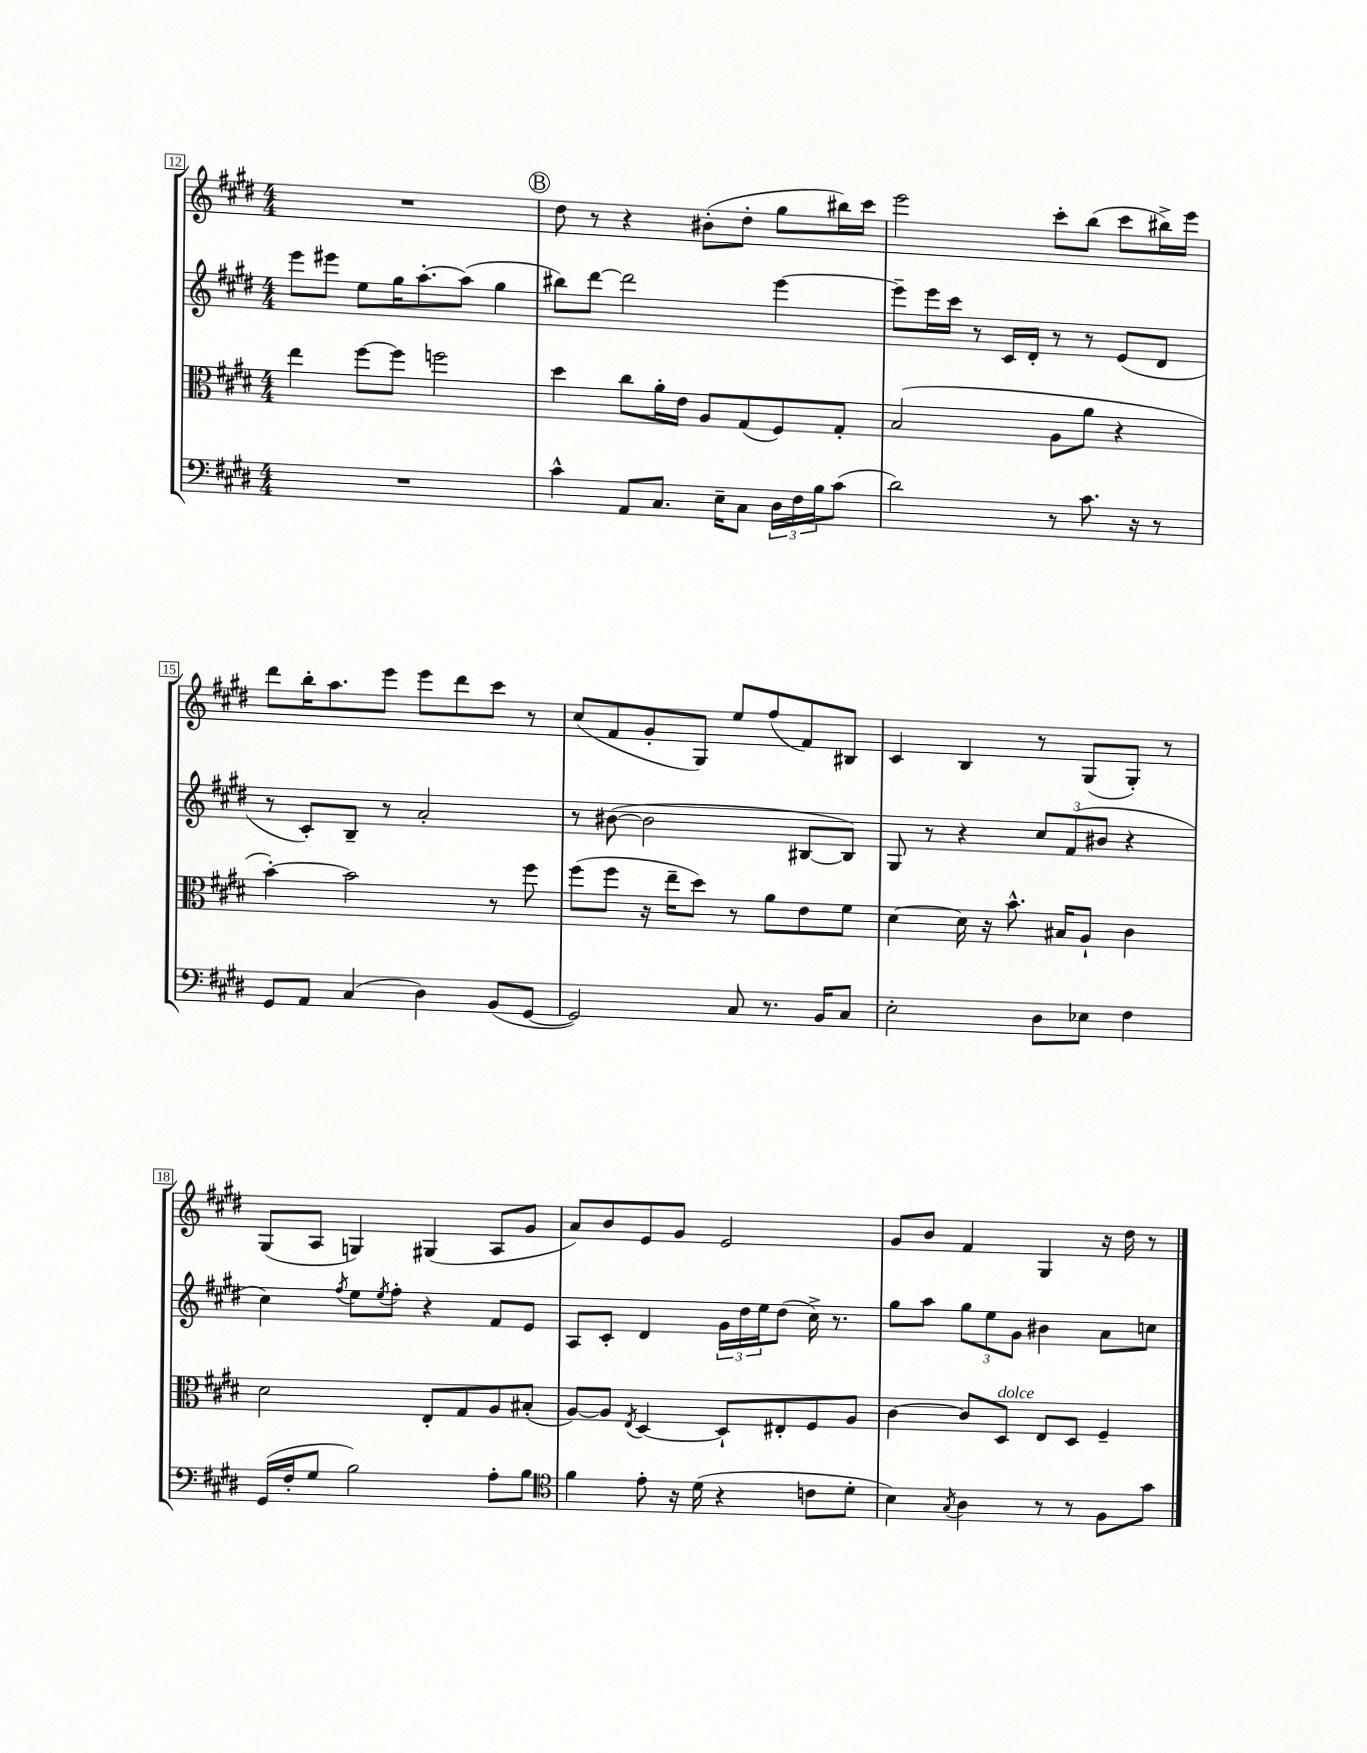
<<
\new StaffGroup <<
\new Staff = "s0" {
    \clef treble \key e \major \numericTimeSignature \time 4/4
    R1 |
    \mark \markup { \circle "B" } dis''8 r8 r4 bis'8-.( dis''8-. gis''8 bis''16) cis'''16 |
    e'''2 cis'''8-. b''8( cis'''8 bis''16->) e'''16 |
    dis'''8 b''16-. a''8. e'''8 e'''8 dis'''8 cis'''8 r8 |
    cis''8( fis'8 gis'8-. gis8) e''8 fis''8( fis'8) bis8 |
    cis'4 b4 r8 gis8( gis8-.) r8 |
    gis8( a8 g4) gis4( a8 gis'8 |
    a'8) b'8 e'8 gis'8 e'2 |
    gis'8 b'8 fis'4 gis4 r16 dis''16 r8 \bar "|." |
}
\new Staff = "s1" {
    \clef treble \key e \major \numericTimeSignature \time 4/4
    e'''8 eis'''8 e''8 gis''16 a''8.~-. a''8( gis''4 |
    \mark \markup { \circle "B" } bis''8) dis'''8~ dis'''2 e'''4~ |
    e'''8-- e'''16 cis'''16 r8 cis'16 dis'16-. r8 r8 e'8( dis'8 |
    r8 cis'8-.) b8-- r8 a'2-. |
    r8 bis'8~( bis'2 bis8~ bis8) |
    gis8 r8 r4 \tuplet 3/2 { cis''8 fis'8( bis'8 } r4 |
    cis''4) \acciaccatura { fis''8 } e''8 \acciaccatura { e''8 } fis''8-. r4 fis'8 e'8 |
    a8 cis'8-. dis'4 \tuplet 3/2 { gis'16 dis''16 e''16 } dis''8( cis''16->) r8. |
    gis''8 a''8 \tuplet 3/2 { gis''8 e''8 gis'8 } bis'4 a'8 c''8 \bar "|." |
}
\new Staff = "s2" {
    \clef alto \key e \major \numericTimeSignature \time 4/4
    e''4 fis''8~ fis''8 f''2 |
    \mark \markup { \circle "B" } dis''4 cis''8 a'16-. e'16 a8 gis8( fis8) gis8-. |
    b2( a8 a'8 r4 |
    b'4~-.) b'2 r8 fis''8 |
    fis''8( fis''8 r16 e''16-- dis''8) r8 a'8 e'8 fis'8 |
    dis'4~ dis'16 r16 b'8.-^ bis16 a8-! cis'4 |
    dis'2 e8-. gis8 a8 bis8-.( |
    a8~) a8 \acciaccatura { e8 } dis4~ dis8-! eis8-. fis8 a8 |
    cis'4~ cis'8 dis8^\markup { \italic "dolce" } e8 dis8 fis4-- \bar "|." |
}
\new Staff = "s3" {
    \clef bass \key e \major \numericTimeSignature \time 4/4
    R1 |
    \mark \markup { \circle "B" } cis'4-^ a,8 cis8. e16-- cis8 \tuplet 3/2 { dis16 fis16 b16 } cis'8( |
    dis'2) r8 cis'8. r16 r8 |
    gis,8 a,8 cis4( dis4) b,8( gis,8~ |
    gis,2) cis8 r8. b,16 cis8 |
    e2-. dis8 ees8 fis4 |
    gis,16( fis16-. gis8 b2) a8-. b8 |
    \clef tenor fis'4 e'8-. r16 dis'16( r4 c'8 dis'8-. |
    b4) \acciaccatura { gis8 } a4 r8 r8 fis8 gis'8 \bar "|." |
}
>>
>>
\layout { \context { \Score currentBarNumber = #12 \override BarNumber.stencil = #(make-stencil-boxer 0.1 0.3 ly:text-interface::print) } }
